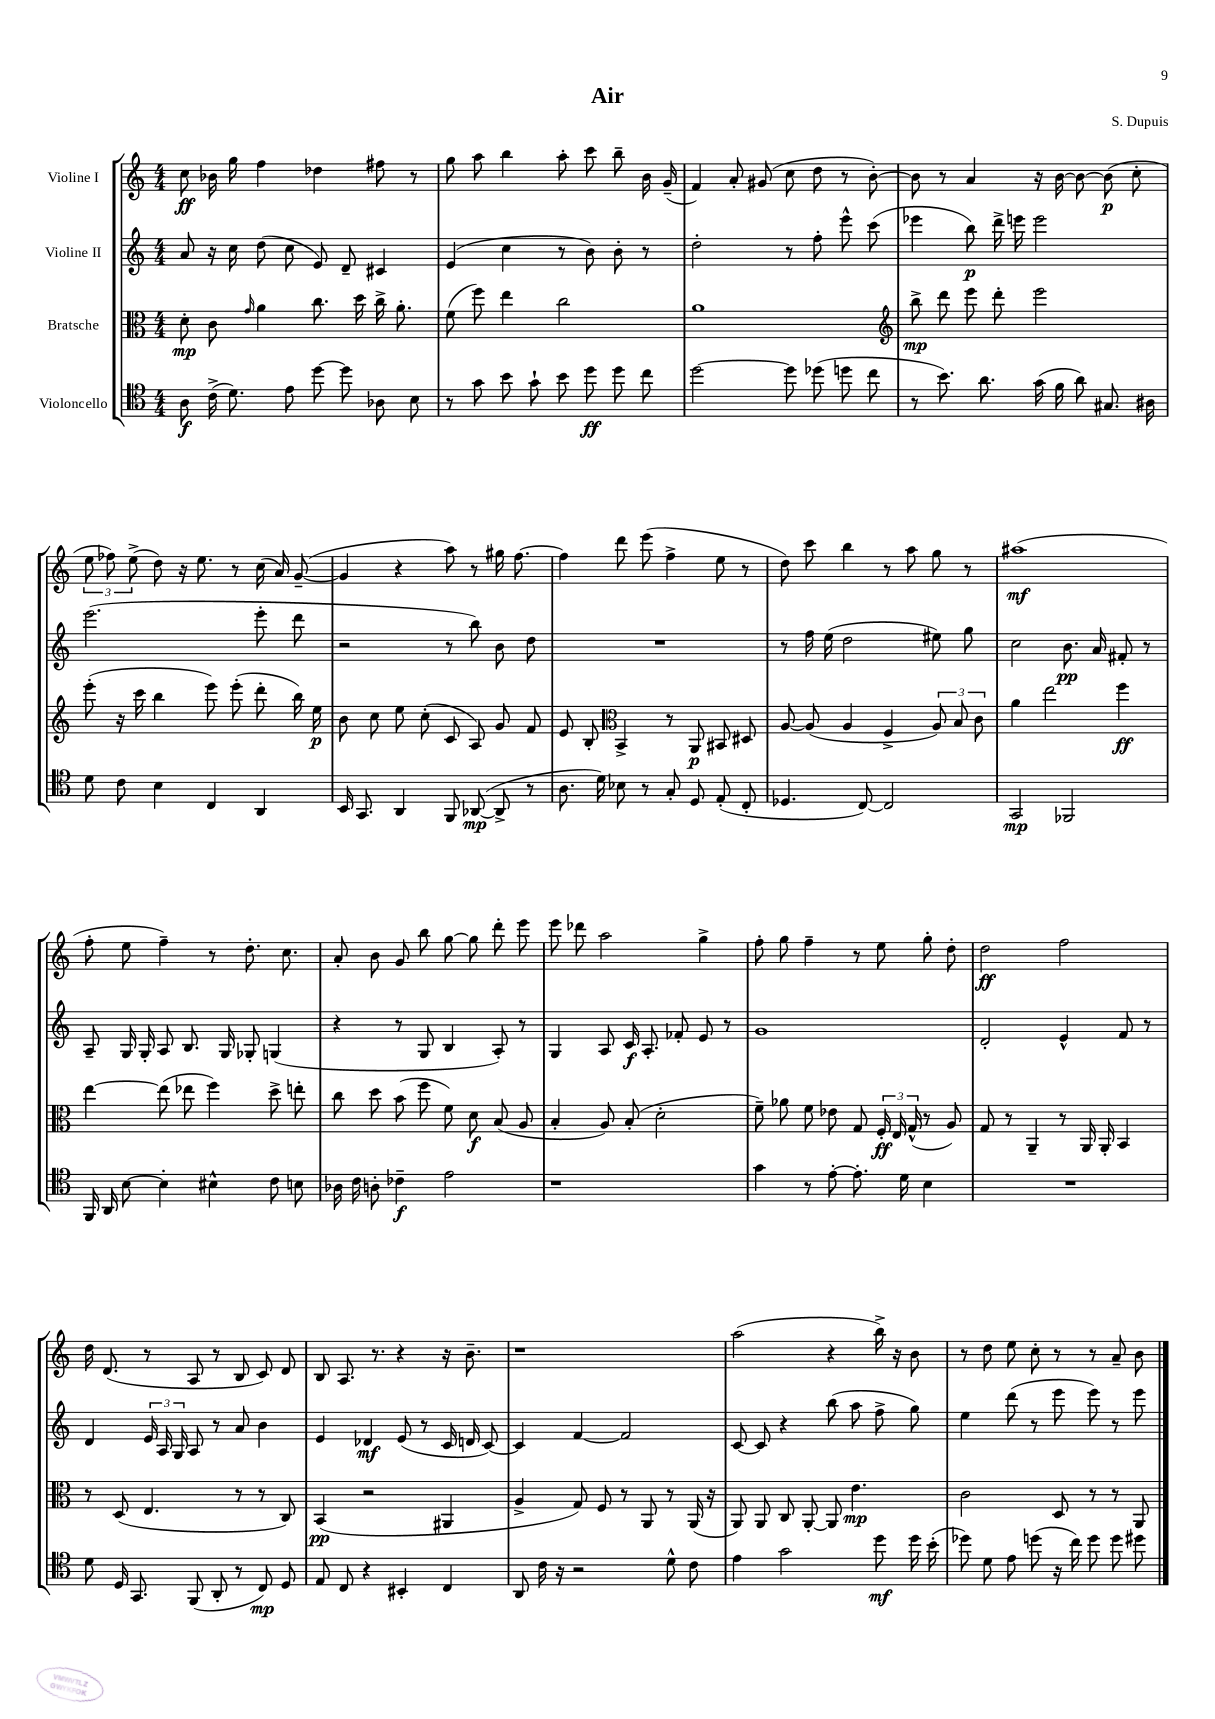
\header { title = "Air" composer = "S. Dupuis" }
<<
\new StaffGroup <<
\new Staff = "s0" \with { instrumentName = "Violine I" } {
    \clef treble \key c \major \numericTimeSignature \time 4/4
    \autoBeamOff c''8\ff bes'16 g''16 f''4 des''4 fis''8 r8 |
    g''8 a''8 b''4 a''8-. c'''8 b''8-- b'16 g'16--( |
    f'4) a'8-. gis'8( c''8 d''8 r8 b'8~-.) |
    b'8 r8 a'4 r16 b'16~ b'8~ b'8\p( c''8-. |
    \tuplet 3/2 { e''8 fes''8) e''8->( } d''8) r16 e''8. r8 c''16( a'16) g'8~--( |
    g'4 r4 a''8) r8 gis''16 f''8.~ |
    f''4 d'''8 e'''8( f''4-> e''8 r8 |
    d''8) c'''8 b''4 r8 a''8 g''8 r8 |
    ais''1\mf( |
    f''8-. e''8 f''4--) r8 d''8.-. c''8. |
    a'8-. b'8 g'8 b''8 g''8~ g''8 d'''8-. e'''8 |
    e'''8 des'''8 a''2 g''4-> |
    f''8-. g''8 f''4-- r8 e''8 g''8-. d''8-. |
    d''2\ff f''2 |
    d''16 d'8.( r8 a8 r8 b8 c'8) d'8 |
    b8 a8. r8. r4 r16 b'8.-- |
    r1 |
    a''2( r4 b''16->) r16 b'8 |
    r8 d''8 e''8 c''8-. r8 r8 a'8-- b'8 \bar "|." |
}
\new Staff = "s1" \with { instrumentName = "Violine II" } {
    \clef treble \key c \major \numericTimeSignature \time 4/4
    \autoBeamOff a'8 r16 c''16 d''8( c''8 e'8) d'8-- cis'4 |
    e'4( c''4 r8 b'8) b'8-. r8 |
    d''2-. r8 f''8-. e'''8-^ c'''8( |
    ees'''4 b''8\p) d'''16-> e'''16 e'''2 |
    e'''2.( e'''8-. d'''8 |
    r2 r8 b''8) b'8 d''8 |
    R1 |
    r8 f''16 e''16( d''2 eis''8) g''8 |
    c''2 b'8.\pp a'16 fis'8-. r8 |
    a8-- g16 g16-. a8 b8. g16 ges8-. g4( |
    r4 r8 g8 b4 a8-.) r8 |
    g4 a8 c'16\f a8.-. fes'8-. e'8 r8 |
    g'1 |
    d'2-. e'4-^ f'8 r8 |
    d'4 \tuplet 3/2 { e'16 a16 g16 } a8 r8 a'8 b'4 |
    e'4 des'4\mf e'8( r8 c'16 d'16 c'8~) |
    c'4 f'4~ f'2 |
    c'8~ c'8 r4 b''8( a''8 f''8-> g''8) |
    e''4 d'''8( r8 e'''8 e'''8) r8 e'''8 \bar "|." |
}
\new Staff = "s2" \with { instrumentName = "Bratsche" } {
    \clef alto \key c \major \numericTimeSignature \time 4/4
    \autoBeamOff d'8-.\mp c'8 \grace { g'16 } a'4 c''8. d''16 c''16-> a'8.-. |
    f'8( f''8) e''4 c''2 |
    a'1 |
    \clef treble b''8->\mp d'''8 e'''8 d'''8-. e'''2 |
    e'''8-.( r16 c'''16 b''4 e'''8) e'''8-.( d'''8-. b''16) e''16\p |
    b'8 c''8 e''8 c''8-.( c'8 a8) g'8 f'8 |
    e'8 b8-. \clef alto b,4-> r8 a,8\p bis,8 dis8 |
    a8~ a8( a4 f4-> \tuplet 3/2 { a8) b8 c'8 } |
    a'4 e''2 f''4\ff |
    e''4~ e''8( ees''8 f''4) d''8-> e''8-. |
    c''8 d''8 b'8( f''8 f'8) d'8\f b8( a8 |
    b4-. a8) b8-.( d'2-. |
    f'8--) aes'8 f'8 ees'8 g8 \tuplet 3/2 { f16-.\ff e16 g16-^( } r8 a8) |
    g8 r8 a,4-- r8 a,16 a,16-. b,4 |
    r8 d8( e4. r8 r8 c8) |
    b,4\pp( r2 ais,4 |
    a4-> g8) f8 r8 a,8 r8 a,16( r16 |
    a,8) a,8 c8 a,8~-. a,8 e'4.\mp |
    c'2 d8 r8 r8 a,8 \bar "|." |
}
\new Staff = "s3" \with { instrumentName = "Violoncello" } {
    \clef tenor \key c \major \numericTimeSignature \time 4/4
    \autoBeamOff a8\f c'16->( d'8.) e'8 d''8~ d''8 aes8 b8 |
    r8 g'8 b'8 g'8-! b'8 d''8\ff d''8 c''8 |
    d''2~ d''8 des''8( d''8 c''8 |
    r8 b'8.) a'8. g'16( f'16 a'8) gis8. ais16 |
    d'8 c'8 b4 c4 a,4 |
    b,16 g,8. a,4 f,8 aes,8~\mp( aes,8-> r8 |
    a8. d'16) bes8 r8 g8-. d8 e8-.( c8-. |
    des4. c8~) c2 |
    g,2\mp fes,2 |
    f,16 a,16 b8~ b4-. bis4-^ c'8 b8 |
    aes16 c'16 a8-. ces'4--\f e'2 |
    r1 |
    g'4 r8 e'8~-. e'8.-. d'16 b4 |
    R1 |
    d'8 d16 g,8. f,8( a,8-. r8 c8\mp) d8 |
    e8 c8 r4 bis,4-. c4 |
    a,8 c'16 r16 r2 d'8-^ c'8 |
    e'4 g'2 d''8\mf d''16 b'16-.( |
    des''8) d'8 e'8 d''8( r16 c''16) d''8 d''8 dis''8 \bar "|." |
}
>>
>>
\layout { \context { \Score \remove "Bar_number_engraver" } }
